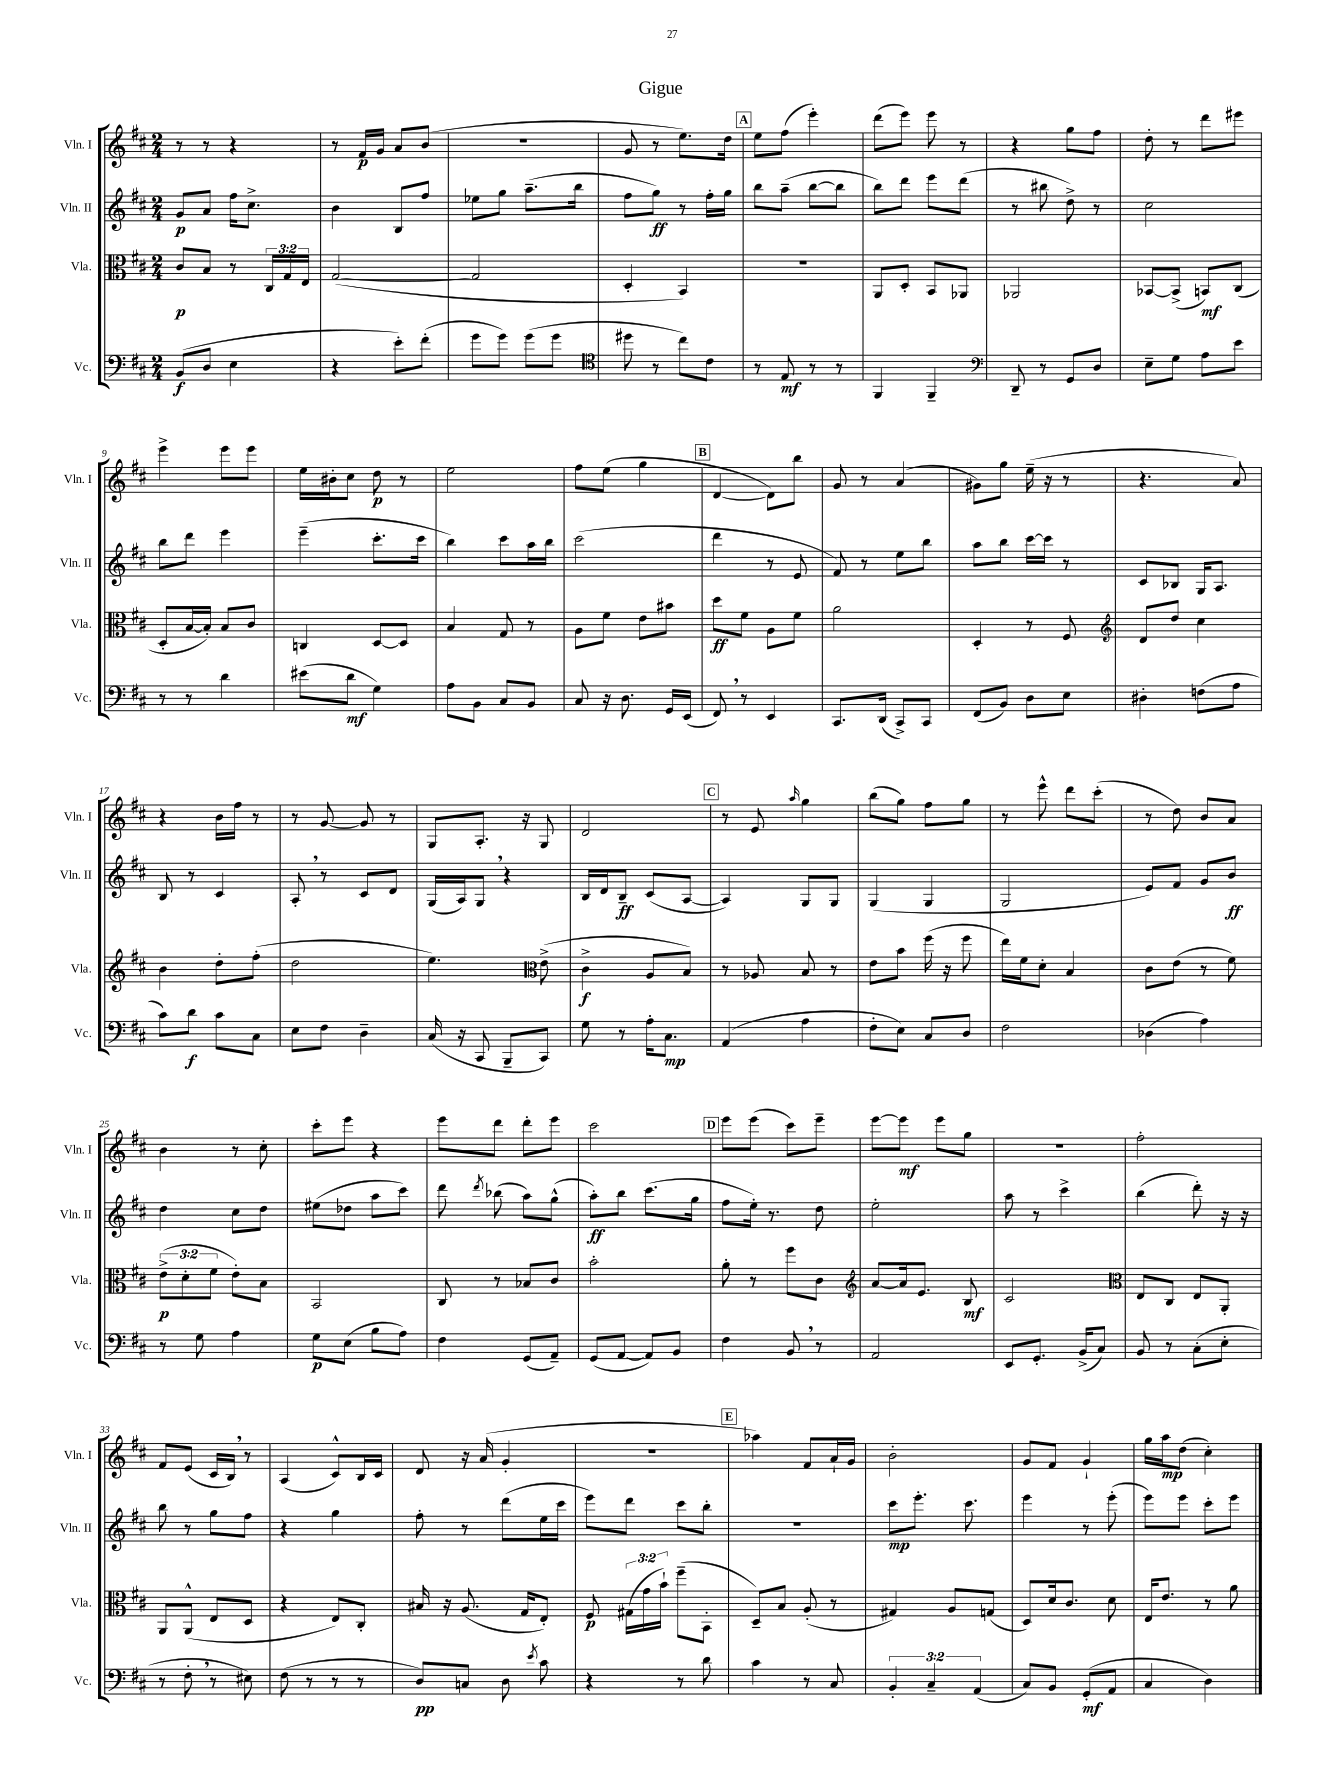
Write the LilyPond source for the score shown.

\header { title = "Gigue" }
<<
\new StaffGroup <<
\new Staff = "s0" \with { instrumentName = "Vln. I" shortInstrumentName = "Vln. I" } {
    \clef treble \key d \major \numericTimeSignature \time 2/4
    \autoBeamOff r8 r8 r4 |
    r8 fis'16[\p g'16] a'8[ b'8]( |
    R2 |
    g'8 r8 e''8.[) d''16] |
    \mark \markup { \box "A" } e''8[ fis''8]( e'''4-.) |
    d'''8[( e'''8]) e'''8 r8 |
    r4 g''8[ fis''8] |
    d''8-. r8 d'''8[ eis'''8] |
    e'''4-> e'''8[ e'''8] |
    e''16[ bis'16-. cis''8] d''8\p r8 |
    e''2 |
    fis''8[ e''8]( g''4 |
    \mark \markup { \box "B" } d'4~ d'8[) b''8] |
    g'8 r8 a'4( |
    gis'8[) g''8] e''16--( r16 r8 |
    r4. a'8) |
    r4 b'16[ fis''16] r8 |
    r8 g'8~ g'8 r8 |
    g8[ a8.]-. r16 g8 |
    d'2 |
    \mark \markup { \box "C" } r8 e'8 \grace { a''16 } g''4 |
    b''8[( g''8]) fis''8[ g''8] |
    r8 e'''8-^ d'''8[ cis'''8]-.( |
    r8 d''8) b'8[ a'8] |
    b'4 r8 cis''8-. |
    cis'''8[-. e'''8] r4 |
    e'''8[ d'''8] d'''8[-. e'''8] |
    cis'''2 |
    \mark \markup { \box "D" } e'''8[ e'''8]( cis'''8[) e'''8]-- |
    e'''8[~ e'''8]\mf e'''8[ g''8] |
    R2 |
    fis''2-. |
    fis'8[ e'8]( cis'16[ b16]) \breathe r8 |
    a4( cis'8[-^) b16 cis'16] |
    d'8 r16 a'16( g'4-. |
    r2 |
    \mark \markup { \box "E" } aes''4) fis'8[ a'16-! g'16] |
    b'2-. |
    g'8[ fis'8] g'4-! |
    g''16[ a''16\mp d''8]( cis''4-.) \bar "|." |
}
\new Staff = "s1" \with { instrumentName = "Vln. II" shortInstrumentName = "Vln. II" } {
    \clef treble \key d \major \numericTimeSignature \time 2/4
    \autoBeamOff g'8[\p a'8] fis''16[ cis''8.]-> |
    b'4 b8[ fis''8] |
    ees''8[ g''8] a''8.[--( b''16] |
    fis''8[ g''8]\ff) r8 fis''16[-. g''16] |
    \mark \markup { \box "A" } b''8[ a''8]--( b''8[~ b''8] |
    b''8[) d'''8] e'''8[ d'''8]( |
    r8 bis''8 d''8->) r8 |
    cis''2 |
    b''8[ d'''8] e'''4 |
    e'''4--( cis'''8.[-. cis'''16] |
    b''4) cis'''8[ a''16 b''16] |
    cis'''2( |
    \mark \markup { \box "B" } d'''4 r8 e'8 |
    fis'8) r8 e''8[ b''8] |
    a''8[ b''8] cis'''16[~ cis'''16] r8 |
    cis'8[ bes8] g16[ a8.] |
    b8 r8 cis'4 |
    a8-. \breathe r8 cis'8[ d'8] |
    g16[( a16) g8] \breathe r4 |
    b16[ d'16 b8]--\ff cis'8[( a8]~ |
    \mark \markup { \box "C" } a4) g8[ g8] |
    g4( g4 |
    g2 |
    e'8[) fis'8] g'8[ b'8]\ff |
    d''4 cis''8[ d''8] |
    eis''8[( des''8] a''8[ cis'''8]) |
    d'''8 \acciaccatura { d'''8 } bes''8( a''8[) g''8]-^( |
    a''8[-.\ff) b''8] cis'''8.[( g''16] |
    \mark \markup { \box "D" } fis''8[ e''16]-.) r8. d''8 |
    e''2-. |
    a''8 r8 cis'''4-> |
    b''4( d'''8-.) r16 r16 |
    b''8 r8 g''8[ fis''8] |
    r4 g''4 |
    fis''8-. r8 d'''8[( e''16 cis'''16] |
    e'''8[) d'''8] cis'''8[ b''8]-. |
    \mark \markup { \box "E" } R2 |
    cis'''8[\mp e'''8.]-. cis'''8. |
    e'''4 r8 e'''8-.( |
    e'''8[) e'''8] cis'''8[-. e'''8] \bar "|." |
}
\new Staff = "s2" \with { instrumentName = "Vla." shortInstrumentName = "Vla." } {
    \clef alto \key d \major \numericTimeSignature \time 2/4 \override Staff.TupletNumber.text = #tuplet-number::calc-fraction-text
    \autoBeamOff cis'8[\p b8] r8 \tuplet 3/2 { cis16[ g16 e16] } |
    g2~( |
    g2 |
    d4-. b,4) |
    \mark \markup { \box "A" } R2 |
    a,8[ d8]-. b,8[ aes,8] |
    aes,2 |
    bes,8[~ bes,8]->( b,8[\mf) cis8]( |
    d8[-. b16~ b16]-.) b8[ cis'8] |
    c4 d8[~ d8] |
    b4 g8 r8 |
    a8[ fis'8] e'8[ bis'8] |
    \mark \markup { \box "B" } d''8[\ff fis'8] a8[ fis'8] |
    a'2 |
    d4-. r8 fis8 |
    \clef treble d'8[ d''8] cis''4 |
    b'4 d''8[-. fis''8]-.( |
    d''2 |
    e''4.) \clef alto e'8->( |
    cis'4->\f a8[ b8]) |
    \mark \markup { \box "C" } r8 aes8 b8 r8 |
    e'8[ b'8] fis''16( r16 fis''8 |
    e''16[) fis'16 d'8]-. b4 |
    cis'8[ e'8]( r8 fis'8) |
    \tuplet 3/2 { e'8[->\p( d'8-. fis'8] } e'8[-.) b8] |
    b,2 |
    cis8 r8 bes8[ cis'8] |
    b'2-. |
    \mark \markup { \box "D" } a'8-. r8 fis''8[ cis'8] |
    \clef treble a'8[~ a'16 e'8.] b8\mf |
    cis'2 |
    \clef alto e8[ cis8] e8[ a,8]-. |
    a,8[ a,8]-^( e8[ d8] |
    r4 e8[) cis8]-. |
    bis16 r16 a8.( g16[ e8]-.) |
    fis8\p \tuplet 3/2 { gis16[( g'16 b'16]-!) } fis''8[--( b,8]-. |
    \mark \markup { \box "E" } d8[--) b8] a8-.( r8 |
    gis4) a8[ g8]( |
    d8[) d'16 cis'8.] d'8 |
    e16[ e'8.] r8 a'8 \bar "|." |
}
\new Staff = "s3" \with { instrumentName = "Vc." shortInstrumentName = "Vc." } {
    \clef bass \key d \major \numericTimeSignature \time 2/4 \override Staff.TupletNumber.text = #tuplet-number::calc-fraction-text
    \autoBeamOff b,8[\f( d8] e4 |
    r4 e'8[-.) fis'8]-.( |
    g'8[ g'8]) g'8[( g'8] |
    \clef tenor dis''8 r8 cis''8[) cis'8] |
    \mark \markup { \box "A" } r8 e8\mf r8 r8 |
    fis,4 fis,4-- |
    \clef bass d,8-- r8 g,8[ d8] |
    e8[-- g8] a8[ e'8] |
    r8 r8 d'4 |
    eis'8[( d'8]\mf g4) |
    a8[ b,8] cis8[ b,8] |
    cis8 r16 d8. g,16[ e,16]( |
    \mark \markup { \box "B" } fis,8) \breathe r8 e,4 |
    cis,8.[ d,16]( cis,8[->) cis,8] |
    fis,8[( b,8]) d8[ e8] |
    dis4-. f8[( a8] |
    cis'8[) d'8]\f cis'8[ cis8] |
    e8[ fis8] d4-- |
    cis16( r16 cis,8 b,,8[-- cis,8]) |
    g8 r8 a16[-. cis8.]\mp |
    \mark \markup { \box "C" } a,4( a4 |
    fis8[-. e8]) cis8[ d8] |
    fis2 |
    des4( a4) |
    r8 g8 a4 |
    g8[\p e8]( b8[ a8]) |
    fis4 g,8[( a,8]--) |
    g,8[( a,8]~ a,8[) b,8] |
    \mark \markup { \box "D" } fis4 b,8 \breathe r8 |
    a,2 |
    e,8[ g,8.]-. b,16[->( cis8]) |
    b,8 r8 cis8[-.( e8]-. |
    r8 fis8-. \breathe r8 eis8) |
    fis8( r8 r8 r8 |
    d8[\pp) c8] d8 \acciaccatura { e'8 } cis'8 |
    r4 r8 d'8 |
    \mark \markup { \box "E" } cis'4 r8 cis8 |
    \tuplet 3/2 { b,4-. cis4-- a,4( } |
    cis8[) b,8] g,8[-.\mf( a,8] |
    cis4 d4) \bar "|." |
}
>>
>>
